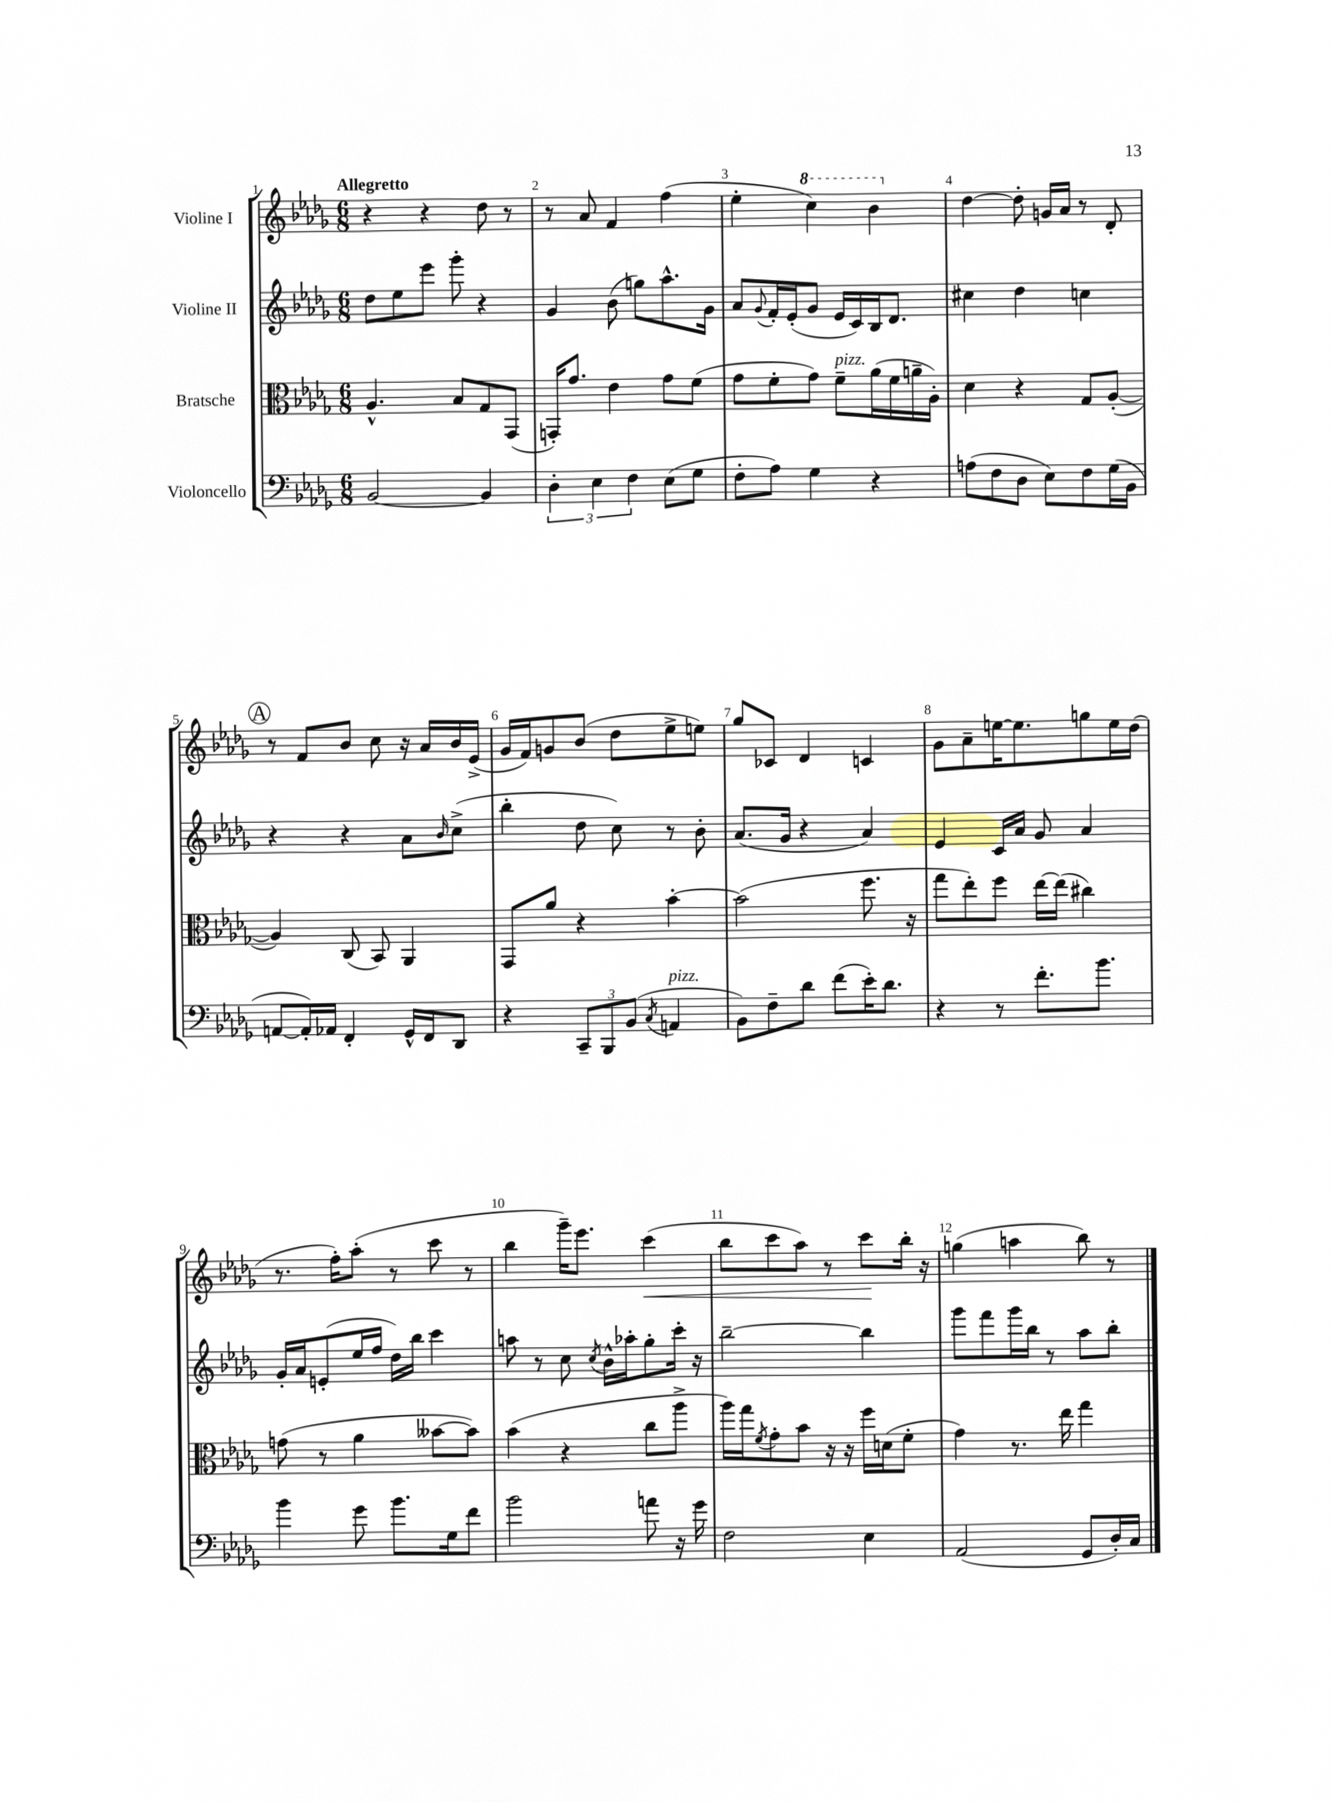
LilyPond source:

<<
\new StaffGroup <<
\new Staff = "s0" \with { instrumentName = "Violine I" } {
    \clef treble \key des \major \numericTimeSignature \time 6/8 \tempo "Allegretto"
    r4 r4 des''8 r8 |
    r8 aes'8 f'4 f''4( |
    ees''4-. \ottava #1 c'''4) bes''4 \ottava #0 |
    des''4~ des''8-. g'16 aes'16 r8 des'8-. |
    \mark \markup { \circle "A" } r8 f'8 bes'8 c''8 r16 aes'16 bes'16 ees'16->( |
    ges'16 f'16) g'8 bes'8( des''8 ees''8-> e''8) |
    ges''8 ces'8 des'4 c'4 |
    ges'8 aes'8-- e''16~ e''8. g''8 e''16 des''16( |
    r8. f''16-.) aes''8-.( r8 c'''8 r8 |
    bes''4 ges'''16--) ees'''8. c'''4\<( |
    bes''8 c'''8 aes''8) r8 c'''8\! bes''16-. r16 |
    g''4( a''4 bes''8) r8 \bar "|." |
}
\new Staff = "s1" \with { instrumentName = "Violine II" } {
    \clef treble \key des \major \numericTimeSignature \time 6/8
    des''8 ees''8 ees'''8 ges'''8-. r4 |
    ges'4 bes'8( g''8) aes''8.-^ ges'16 |
    aes'8 \appoggiatura { ges'8 } f'16-. ees'16-.( ges'8 ees'16 c'16) bes16 des'8. |
    cis''4 des''4 c''4 |
    \mark \markup { \circle "A" } r4 r4 aes'8 \grace { bes'16 } c''8->( |
    bes''4-. des''8 c''8) r8 bes'8-. |
    aes'8.( ges'16 r4 aes'4) |
    ees'4 c'16 aes'16 ges'8 aes'4 |
    ges'16-. aes'16 e'8-.( ees''16 f''16 des''16) bes''16 c'''4 |
    a''8 r8 c''8 \acciaccatura { c''8 } bes'16-^ aes''16-. ges''8-. c'''16-. r16 |
    bes''2~-- bes''4 |
    ges'''8 f'''8 ges'''16 bes''16 r8 aes''8 bes''8-. \bar "|." |
}
\new Staff = "s2" \with { instrumentName = "Bratsche" } {
    \clef alto \key des \major \numericTimeSignature \time 6/8
    aes4.-^ bes8 ges8 ges,8( |
    g,16-.) ges'8. ees'4 ges'8 f'8( |
    ges'8 f'8-. ges'8) f'8--^\markup { \italic "pizz." } aes'16( f'16 a'16-- aes16-.) |
    des'4 r4 ges8 aes8~-.( |
    \mark \markup { \circle "A" } aes4) c8( bes,8) aes,4 |
    ges,8 aes'8 r4 bes'4~-. |
    bes'2( f''8. r16 |
    ges''8 ees''8-.) f''8 ees''16~ ees''16( cis''4) |
    g'8( r8 aes'4 beses'8~ beses'8) |
    bes'4( r4 c''8 aes''8-> |
    aes''16) ges''16 \acciaccatura { f'8 } ges'8-. bes'8 r16 r16 f''16 d'16( f'8-. |
    ges'4) r8. ees''16 ges''4 \bar "|." |
}
\new Staff = "s3" \with { instrumentName = "Violoncello" } {
    \clef bass \key des \major \numericTimeSignature \time 6/8
    bes,2~ bes,4 |
    \tuplet 3/2 { des4-. ees4 f4 } ees8( ges8 |
    f8-. aes8) ges4 r4 |
    a8( f8 des8 ees8) f8 ges16( bes,16 |
    \mark \markup { \circle "A" } a,8~ a,16-.) aes,16 f,4-. ges,16-^ f,16 des,8 |
    r4 \tuplet 3/2 { c,8-- bes,,8 bes,8( } \acciaccatura { c8 } a,4^\markup { \italic "pizz." } |
    bes,8) f8-- des'8 f'8( ees'16-.) des'8. |
    r4 r8 f'8.-. bes'8. |
    bes'4 ges'8 bes'8. ges16 f'8 |
    bes'2 a'8 r16 ges'16 |
    f2 ees4 |
    aes,2( ges,8 des16-.) c16 \bar "|." |
}
>>
>>
\layout { \context { \Score \override BarNumber.break-visibility = ##(#f #t #t) barNumberVisibility = #all-bar-numbers-visible } }
